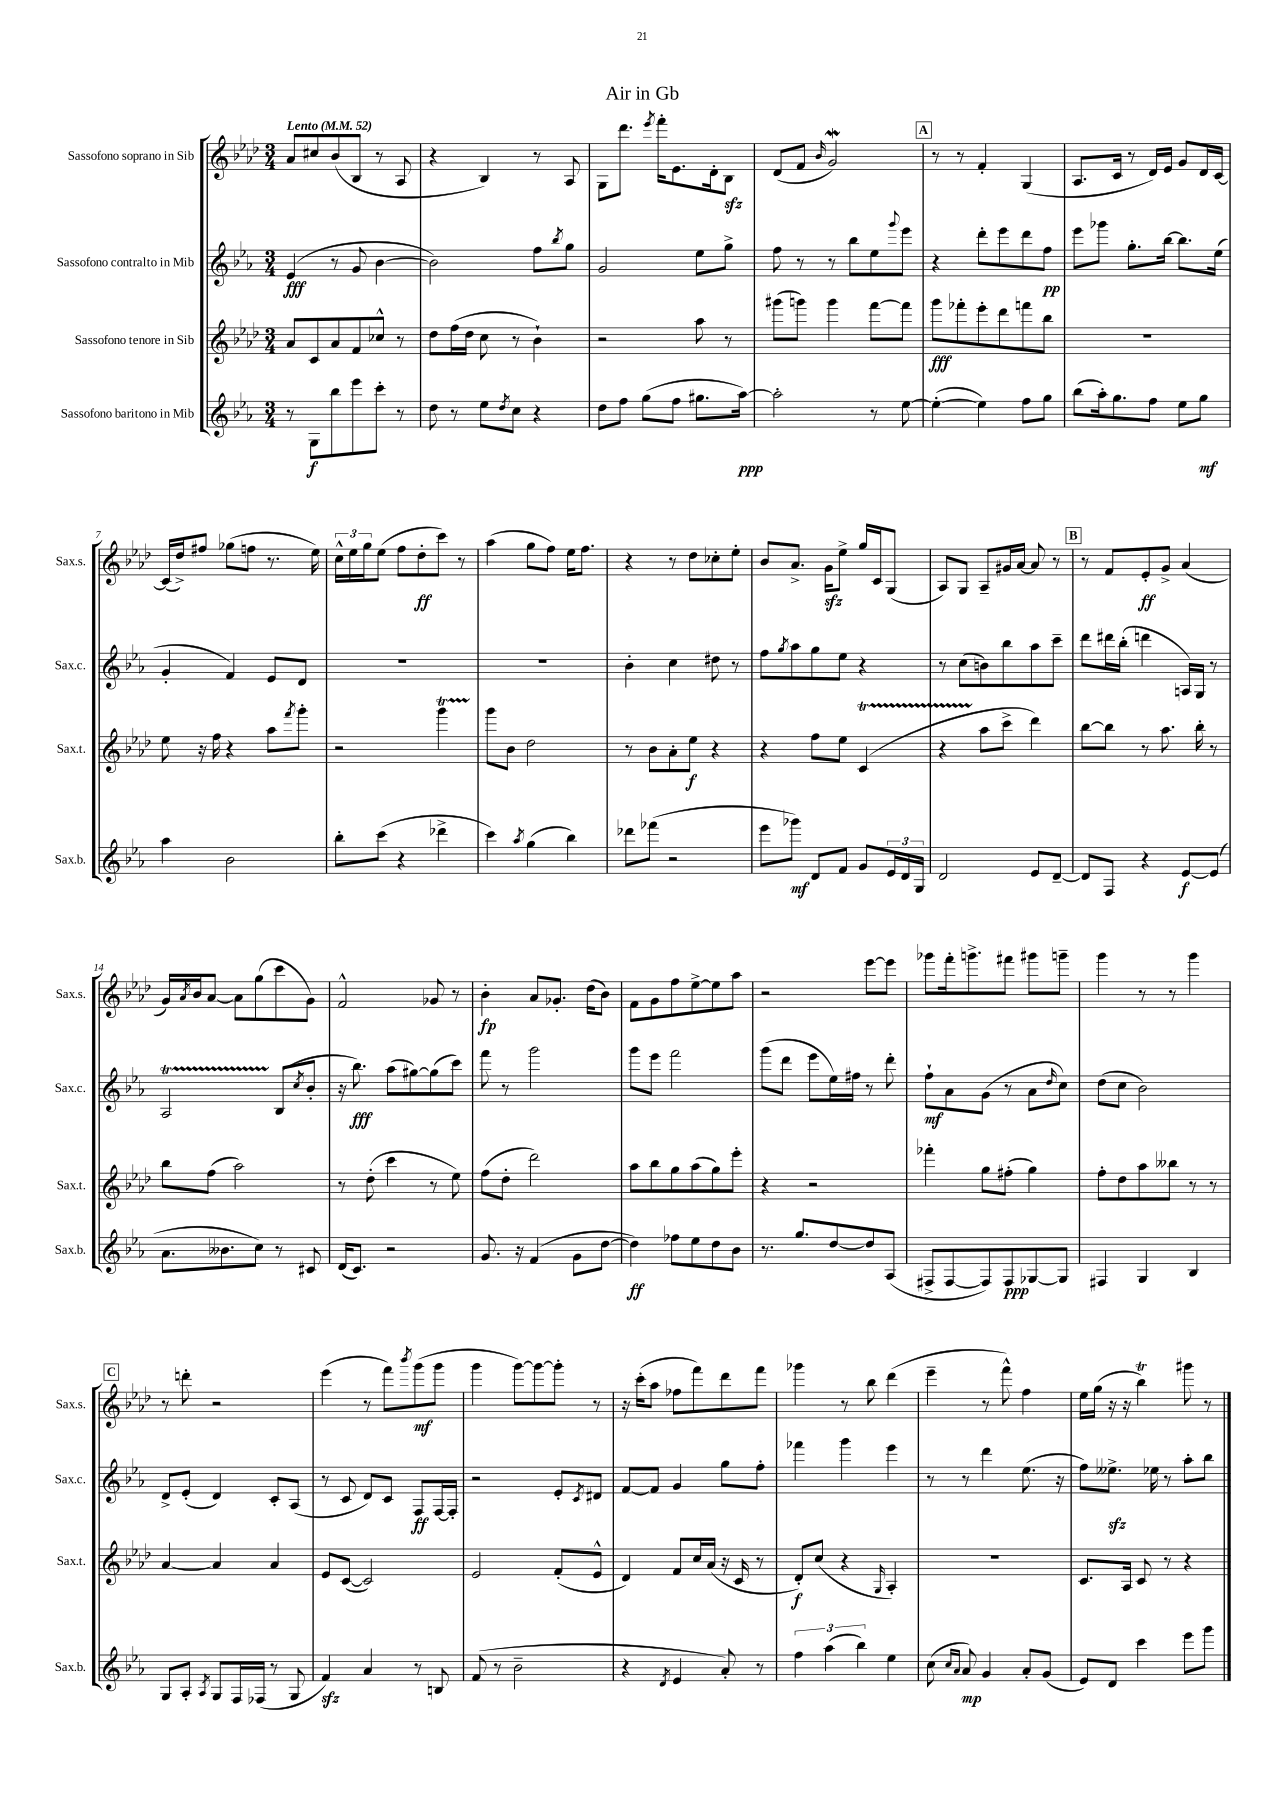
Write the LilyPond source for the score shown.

\header { title = "Air in Gb" }
<<
\new StaffGroup <<
\new Staff = "s0" \with { instrumentName = "Sassofono soprano in Sib" shortInstrumentName = "Sax.s." } {
    \clef treble \key aes \major \numericTimeSignature \time 3/4 \tempo "Lento" 4 = 52
    aes'8 cis''8 bes'8( bes8 r8 aes8 |
    r4 bes4) r8 aes8 |
    g8 des'''8. \acciaccatura { ees'''8 } f'''16-. ees'8. des'16-. bes8\sfz |
    des'8( f'8 \grace { bes'16 } g'2\mordent) |
    \mark \markup { \box "A" } r8 r8 f'4-. g4( |
    aes8. c'16 r8 des'16) ees'16 g'8 des'16 c'16~ |
    c'16( des''16->) fis''8 ges''8( f''8 r8. ees''16) |
    \tuplet 3/2 { c''16-^ ees''16 g''16 } ees''8( f''8 des''8-.\ff c'''8) r8 |
    aes''4( g''8 f''8) ees''16 f''8. |
    r4 r8 des''8 ces''8-. ees''8-. |
    bes'8 aes'8.-> g'16\sfz ees''8-> g''16 c'16 g8( |
    aes8) g8 aes8-- gis'16 aes'16~ aes'8 r8 |
    \mark \markup { \box "B" } r8 f'8 ees'8-.\ff g'8-> aes'4( |
    g'16) \acciaccatura { aes'8 } bes'16 aes'8~ aes'8 g''8( c'''8 g'8) |
    f'2-^ ges'8 r8 |
    bes'4-.\fp aes'8 ges'8.-. des''16( bes'8) |
    f'8 g'8 f''8 ees''8~-> ees''8 aes''8 |
    r2 ees'''8~ ees'''8 |
    ges'''8 f'''16-. g'''8.-> fis'''8 gis'''8 g'''8-- |
    g'''4 r8 r8 g'''4 |
    \mark \markup { \box "C" } r8 d'''8-. r2 |
    ees'''4( r8 f'''8) \acciaccatura { bes'''8 } g'''8\mf( g'''8 |
    g'''4 g'''8~) g'''8~ g'''8-. r8 |
    r16 c'''16-.( aes''8 fes''8 f'''8) des'''8 f'''8 |
    ges'''4 r8 bes''8 des'''4( |
    ees'''4-- r8 f'''8-^) f''4 |
    ees''16 g''16( r16 r16 bes''4\trill) gis'''8 r8 \bar "|." |
}
\new Staff = "s1" \with { instrumentName = "Sassofono contralto in Mib" shortInstrumentName = "Sax.c." } {
    \clef treble \key ees \major \numericTimeSignature \time 3/4
    ees'4\fff( r8 g'8 bes'4~ |
    bes'2) f''8 \acciaccatura { bes''8 } g''8 |
    g'2 ees''8 g''8-> |
    f''8 r8 r8 bes''8 ees''8 \appoggiatura { g'''8 } ees'''8 |
    \mark \markup { \box "A" } r4 d'''8-. ees'''8 d'''8 f''8\pp |
    ees'''8 ges'''8 g''8.-. bes''16~ bes''8. ees''16( |
    g'4-. f'4) ees'8 d'8 |
    R2. |
    R2. |
    bes'4-. c''4 dis''8 r8 |
    f''8 \acciaccatura { g''8 } aes''8 g''8 ees''8 r4 |
    r8 c''8( b'8) bes''8 aes''8 c'''8-- |
    \mark \markup { \box "B" } d'''8 dis'''16 bes''16-.( d'''4 a16) g16 r8 |
    aes2\startTrillSpan bes8\stopTrillSpan( \acciaccatura { c''8 } bes'8-. |
    r16 bes''8.\fff) aes''8( gis''8~) gis''8( c'''8) |
    f'''8 r8 g'''2 |
    g'''8 ees'''8 f'''2 |
    g'''8( d'''8 ees'''8 ees''16) fis''16 r8 d'''8-. |
    f''8-!\mf aes'8 g'8( r8 aes'8 \grace { d''16 } c''8) |
    d''8( c''8 bes'2) |
    \mark \markup { \box "C" } d'8-> ees'8-.( d'4) c'8-. aes8( |
    r8 c'8 d'8) c'8 f8\ff f16~ f16-. |
    r2 ees'8-. \acciaccatura { c'8 } dis'8 |
    f'8~ f'8 g'4 g''8 f''8-. |
    fes'''4 g'''4 ees'''4 |
    r8 r8 d'''4 ees''8.( r16 |
    f''8) eeses''8.->\sfz ees''16 r8 aes''8-. bes''8 \bar "|." |
}
\new Staff = "s2" \with { instrumentName = "Sassofono tenore in Sib" shortInstrumentName = "Sax.t." } {
    \clef treble \key aes \major \numericTimeSignature \time 3/4
    aes'8 c'8 aes'8 f'8 ces''8-^ r8 |
    des''8 f''16( des''16 c''8 r8 bes'4-!) |
    r2 aes''8 r8 |
    gis'''8( g'''8) g'''4 f'''8~ f'''8 |
    \mark \markup { \box "A" } g'''8\fff fes'''8-. ees'''8-. des'''8 f'''8 bes''8 |
    R2. |
    ees''8 r16 f''16 r4 aes''8 \acciaccatura { f'''8 } g'''8-. |
    r2 g'''4\startTrillSpan |
    g'''8\stopTrillSpan bes'8 des''2 |
    r8 bes'8 aes'8-. ees''8\f r4 |
    r4 f''8 ees''8 c'4\startTrillSpan( |
    r4 aes''8\stopTrillSpan c'''8-> des'''4) |
    \mark \markup { \box "B" } bes''8~ bes''8 r8 aes''8. bes''16-. r8 |
    bes''8 f''8( aes''2) |
    r8 des''8-.( c'''4 r8 ees''8) |
    f''8( des''8-. des'''2) |
    aes''8 bes''8 g''8 aes''8( g''8) ees'''8-. |
    r4 r2 |
    fes'''4-. g''8 fis''8-.( g''4) |
    f''8-. des''8 aes''8 beses''8 r8 r8 |
    \mark \markup { \box "C" } aes'4~ aes'4 aes'4 |
    ees'8 c'8~( c'2) |
    ees'2 f'8-.( ees'8-^ |
    des'4) f'8 c''16 aes'16( r16 c'16 r8 |
    des'8-.\f) c''8( r4 \grace { g16 } aes4-.) |
    R2. |
    c'8. aes16 c'8 r8 r4 \bar "|." |
}
\new Staff = "s3" \with { instrumentName = "Sassofono baritono in Mib" shortInstrumentName = "Sax.b." } {
    \clef treble \key ees \major \numericTimeSignature \time 3/4
    r8 g8\f bes''8 ees'''8 c'''8-. r8 |
    d''8 r8 ees''8 \acciaccatura { d''8 } c''8 r4 |
    d''8 f''8 g''8( f''8 gis''8. aes''16~\ppp) |
    aes''2-. r8 ees''8~ |
    \mark \markup { \box "A" } ees''4~-.( ees''4) f''8 g''8 |
    bes''8( aes''16-.) g''8. f''8 ees''8 g''8\mf |
    aes''4 bes'2 |
    bes''8-. c'''8( r4 des'''4-> |
    c'''4) \acciaccatura { aes''8 } g''4( bes''4) |
    des'''8 fes'''8( r2 |
    ees'''8 ges'''8\mf) d'8 f'8 g'8 \tuplet 3/2 { ees'16 d'16 g16 } |
    d'2 ees'8 d'8~-- |
    \mark \markup { \box "B" } d'8 f8 r4 ees'8~\f ees'8( |
    aes'8. beses'8. c''8) r8 cis'8 |
    d'16( c'8.) r2 |
    g'8. r16 f'4( g'8 d''8~ |
    d''4\ff) fes''8 ees''8 d''8 bes'8 |
    r8. g''8. d''8~ d''8 aes8( |
    fis8-> fis8~ fis8) fis8\ppp ges8~ ges8 |
    fis4 g4 bes4 |
    \mark \markup { \box "C" } g8 aes8-. \acciaccatura { aes8 } g8 f16 fes16( r8 g8 |
    f'4\sfz) aes'4 r8 b8 |
    f'8( r8 bes'2-- |
    r4 \acciaccatura { d'8 } ees'4 aes'8-.) r8 |
    \tuplet 3/2 { f''4 aes''4( bes''4) } ees''4 |
    c''8( \grace { c''16 aes'16 } aes'8\mp) g'4 aes'8-. g'8( |
    ees'8) d'8 c'''4 ees'''8 g'''8 \bar "|." |
}
>>
>>
